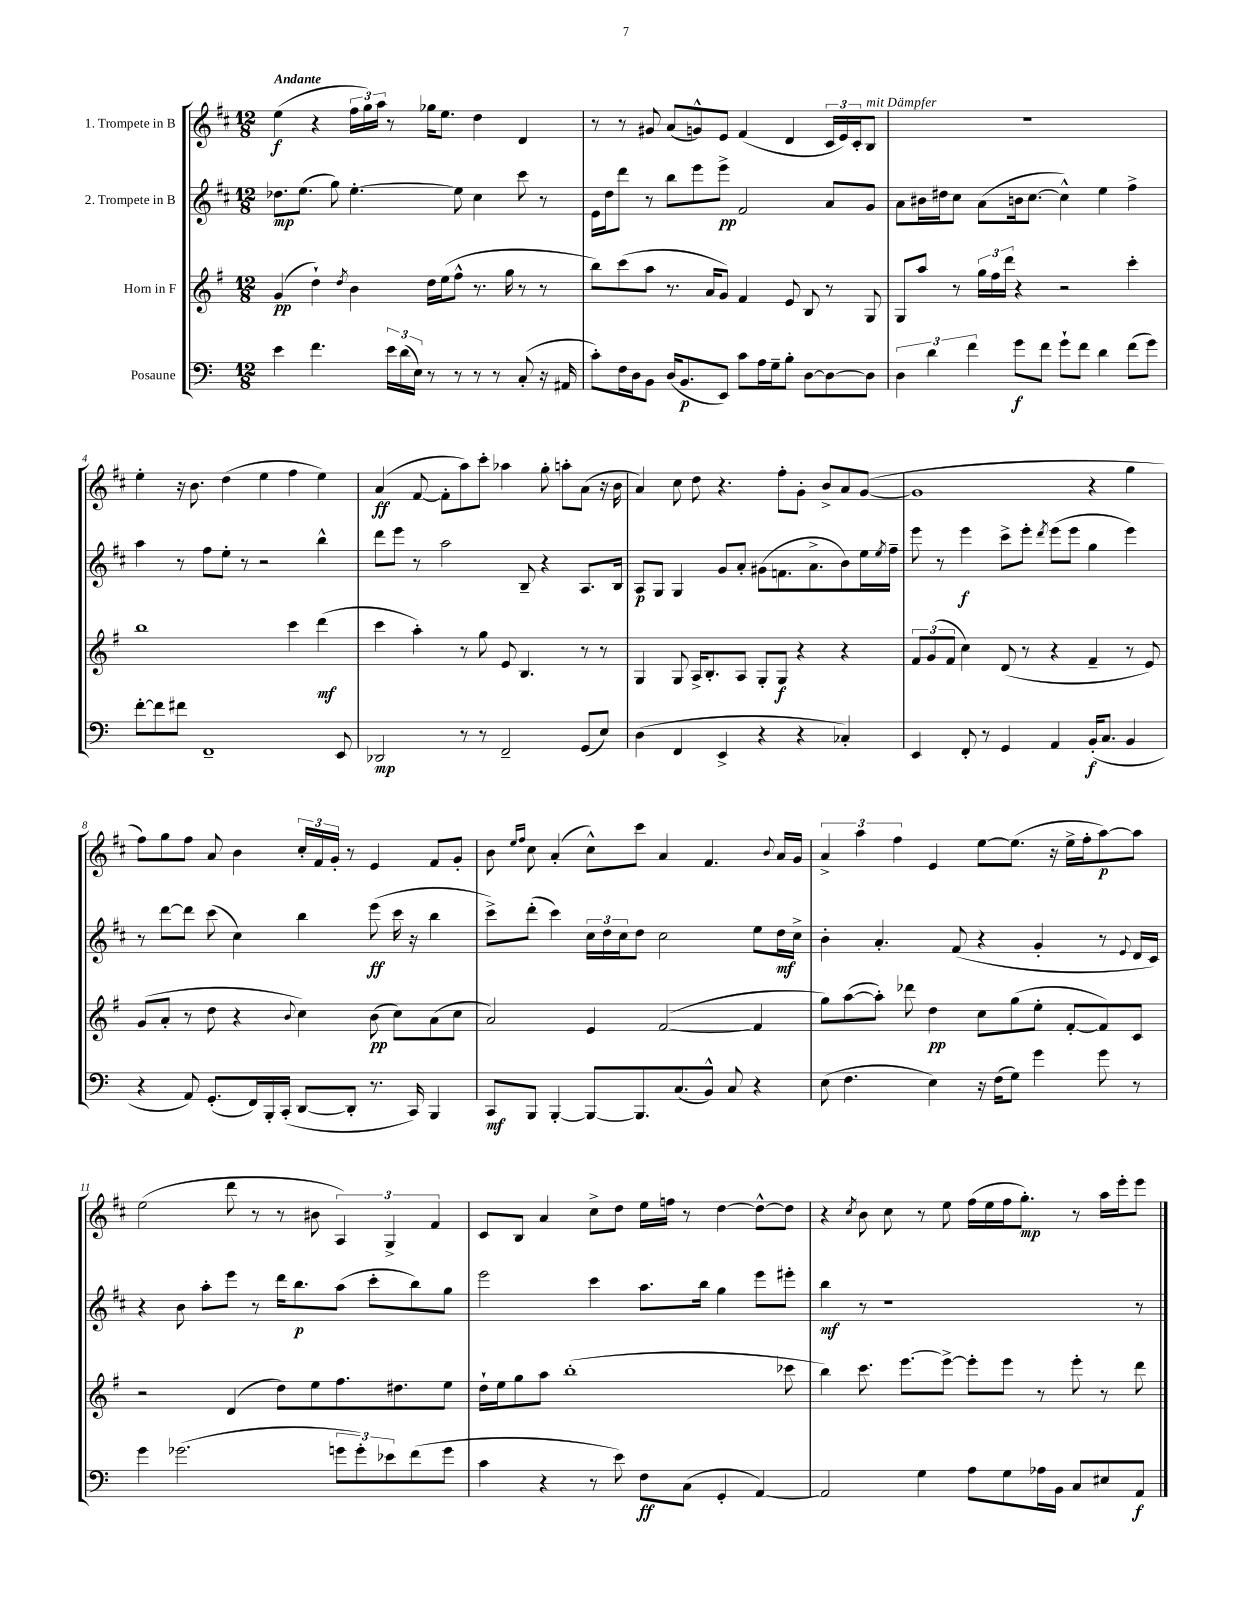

**kern	**kern	**kern	**kern
*staff4	*staff3	*staff2	*staff1
*clefF4	*clefG2	*clefG2	*clefG2
*k[]	*k[f#]	*k[f#c#]	*k[f#c#]
*M12/8	*M12/8	*M12/8	*M12/8
4e\	(4g/	8.dd-\L	(4ee\
.	.	(8.ee\J	.
4.f\	4dd`\)	.	4r
.	.	8gg\)	.
.	8qdd/	.	.
.	4b\	[4.ee'\	24ff#\LL
.	.	.	24gg\)
.	.	.	24aa\JJ
24e\LL	.	.	8r
(24d\	.	.	.
24E\JJ)	.	.	.
8r	16dd\LL	.	16gg-\LK
.	(16ee\J	.	8.ee\J
8r	8ff#^^\J	8ee\]	.
8r	8.r	4cc#\	4dd\
8r	.	.	.
.	16gg\	.	.
(8C'/	8r	8ccc#\	4d/
16r	8r	8r	.
16AA#/	.	.	.
=	=	=	=
8c'\L)	8bb\L)	16e\LL	8r
.	.	16dd\J	.
16F\L	(8ccc\	8ddd\J	8r
16D\J	.	.	.
8BB\J	8aa\J	8r	8g#/
(16D/LK	8.r	8bb\L	(8a/L
8.BB/	.	.	.
.	.	8eee\	8g^^/)
.	16a/LK	.	.
8EE/J)	8g/J)	8eee^\J	8e/J
8c\L	4f#/	2f#/	(4f#/
16A\L	.	.	.
16G~\J	.	.	.
8B'\J	8e/	.	4d/
[8D\L	8B/	.	.
8D\_	8r	8a/L	24c#/LL
.	.	.	24e/)
.	.	.	24c#'/J
8D\]J	8G/	8g/J	8B/J
=	=	=	=
6D\	8G/L	8a\L	1.r
.	8aa/J	16b#\L	.
6d\	.	.	.
.	.	16dd#\J	.
.	8r	8cc#\J	.
6f\	.	.	.
.	24gg\LL	(8a\L	.
.	24ff#\	.	.
.	24ddd\JJ	.	.
8g\L	4r	16b\k	.
.	.	[8.cc#\J	.
8f\J	.	.	.
8g`\L	2r	4cc#^^\])	.
8f\J	.	.	.
4d\	.	4ee\	.
(8f\L	4ccc'\	4ff#^\	.
8g\J)	.	.	.
=	=	=	=
[8f'\L	1bb	4aa\	4ee'\
8f\]	.	.	.
8f#\J	.	8r	16r
.	.	.	8.b\
1FF~	.	8ff#\L	.
.	.	8ee'\J	(4dd\
.	.	8r	.
.	.	2r	4ee\
.	4ccc\	.	4ff#\
.	(4ddd\	4bb^^\	4ee\)
8EE/	.	.	.
=	=	=	=
2DD-/	4ccc\	8ddd\L	(4a/
.	.	8eee\J	.
.	4aa'\)	8r	[8f#/
.	.	2aa\	8f#'\]L
8r	8r	.	8aa\)
8r	8gg\	.	8ccc#'\J
2FF~/	8e/	.	4aa-\
.	4.B/	8B~/	.
.	.	4r	8gg'\
.	.	.	8aa'\L
(8GG/L	8r	8.A/L	(8a\J
8E/J)	8r	.	16r
.	.	16B/Jk	16b\
=	=	=	=
(4D\	4G/	8A/L	4a/)
.	.	8G/J	.
4FF/	8G/	4G/	8cc#\
.	16A^/LK	.	8dd\
.	8.B'/	.	.
4EE^/	.	8g/L	4.r
.	8A/J	8a'/J	.
4r	8G'/L	(8g#\L	.
.	8G/J	8.f\	8ff#'\L
4r	4r	.	8g'\J
.	.	8.a^\	.
.	.	.	8b^/L
4C-'/)	4r	8b\)	8a/
.	.	16ee\L	([8g/J
.	.	8qee/	.
.	.	16ff#~\JJ	.
=	=	=	=
4EE/	12f#/L	8eee\	1g]
.	(12g/	.	.
.	.	8r	.
.	12f#/J	.	.
8FF'/	4cc\)	4eee\	.
8r	.	.	.
4GG/	(8d/	8ccc#^\L	.
.	8r	8eee'\J	.
.	.	8qddd/	.
4AA/	4r	(8eee\L	.
.	.	8eee\J	.
(16BB'/LK	4f#~/	4gg\	4r
8.C/J	.	.	.
4BB/	8r	4eee\)	4gg\
.	8e/)	.	.
=	=	=	=
4r	(8g/L	8r	8ff#\L)
.	8a'/J	[8ddd\L	8gg\
8AA/)	8r	8ddd\]J	8ff#\J
(8.GG'/L	8dd\	(8ccc#\	8a/
.	4r	4cc#\)	4b\
16FF/L)	.	.	.
16BBB'/	.	.	.
(16CC'/JJ	.	.	.
.	8qqb/	.	.
[8DD/L	4cc\)	4bb\	24cc#'/LL
.	.	.	24f#/
.	.	.	24g'/JJ
8DD'/]J	.	.	8r
8.r	(8b\	(8eee\	4e/
.	8cc\L)	16ccc#\	.
16CC/)	.	16r	.
4BBB/	(8a\	4bb\	8f#/L
.	8cc\J	.	8g'/J
=	=	=	=
8CC/L	2a/)	8ccc#^\L)	8b\
.	.	.	16qqee/LL
.	.	.	16qqff#/JJ
8BBB/J	.	(8ddd'\J	8cc#\
[4BBB'/	.	4ccc#\)	(4a'/
8BBB/_L	4e/	24cc#\LL	8cc#^^\L)
.	.	24dd\	.
.	.	24cc#\J	.
8.BBB/]	.	8dd\J	8ccc#\J
.	([2f#/	2cc#\	4a/
(8.C/	.	.	.
8BB^^/J)	.	.	4.f#/
8C/	.	.	.
4r	4f#/]	8ee\L	.
.	.	.	8qqb/
.	.	16dd\L	16a/LL
.	.	16cc#^\JJ	16g/JJ
=	=	=	=
(8E\	8gg\L)	4b'\	6a^/
4.F\	([8aa\	.	.
.	.	.	6aa\
.	8aa'\]J)	4.a'/	.
.	.	.	6ff#\
.	8ddd-\	.	.
4E\)	4dd\	.	4e/
.	.	(8f#/	.
16r	8cc\L	4r	[8ee\L
(16F\LK	.	.	.
8G\J)	(8gg\	.	(8.ee\]J
4g\	8ee'\J	4g'/	.
.	.	.	16r
.	[8f#'/L	.	16ee^\LL
.	.	.	16ff#'\J
8g\	8f#/])	8r	[8aa\)
.	.	8qqe/	.
8r	8c/J	16d/LL	8aa\]J
.	.	16c#/JJ)	.
=	=	=	=
4g\	2r	4r	(2ee\
(2.g-\	.	8b\	.
.	.	8aa'\L	.
.	(4d/	8eee\J	8ddd\
.	.	8r	8r
.	8dd\L)	16ddd\LK	8r
.	.	8.bb\	.
.	8ee\	.	8b#\
12g\L	8.ff#\	(8aa\J	6A/)
12g'\)	.	.	.
.	.	8ccc#'\L	.
12e-\	.	.	6G^/
.	8.dd#\	.	.
(8f\	.	8bb\)	.
.	.	.	6f#/
8g\J	8ee\J	8gg\J	.
=	=	=	=
4c\	16dd`\LL	2eee\	8c#/L
.	16ee\J	.	.
.	8gg\	.	8B/J
4r	8aa\J	.	4a/
.	(1bb'	.	.
8r	.	4ccc#\	8cc#^\L
8e\)	.	.	8dd\J
8F\L	.	8.aa\L	16ee\LL
.	.	.	16ff\JJ
(8C\J	.	.	8r
.	.	16bb\Jk	.
4GG'/	.	4gg\	[4dd\
[4AA/)	.	8eee\L	8dd^^\_L
.	8ccc-\	8eee#'\J	8dd\]J
=	=	=	=
2AA/]	4bb\)	4bb\	4r
.	.	.	8qcc#/
.	8.ccc\	8r	8b\
.	.	1r	8cc#\
.	[8.eee\L	.	.
4G\	.	.	8r
.	8eee^\_J	.	8ee\
8A\L	8eee'\]L	.	(16ff#\LL
.	.	.	16ee\
8G\	8eee\J	.	16ff#\J
.	.	.	8.gg'\J)
16A-\L	8r	.	.
16BB\JJ	.	.	.
8C/L	8eee'\	.	8r
8E#/	8r	.	16aa\LL
.	.	.	16eee'\J
8AA/J	8ddd\	8r	8eee\J
==	==	==	==
*-	*-	*-	*-
